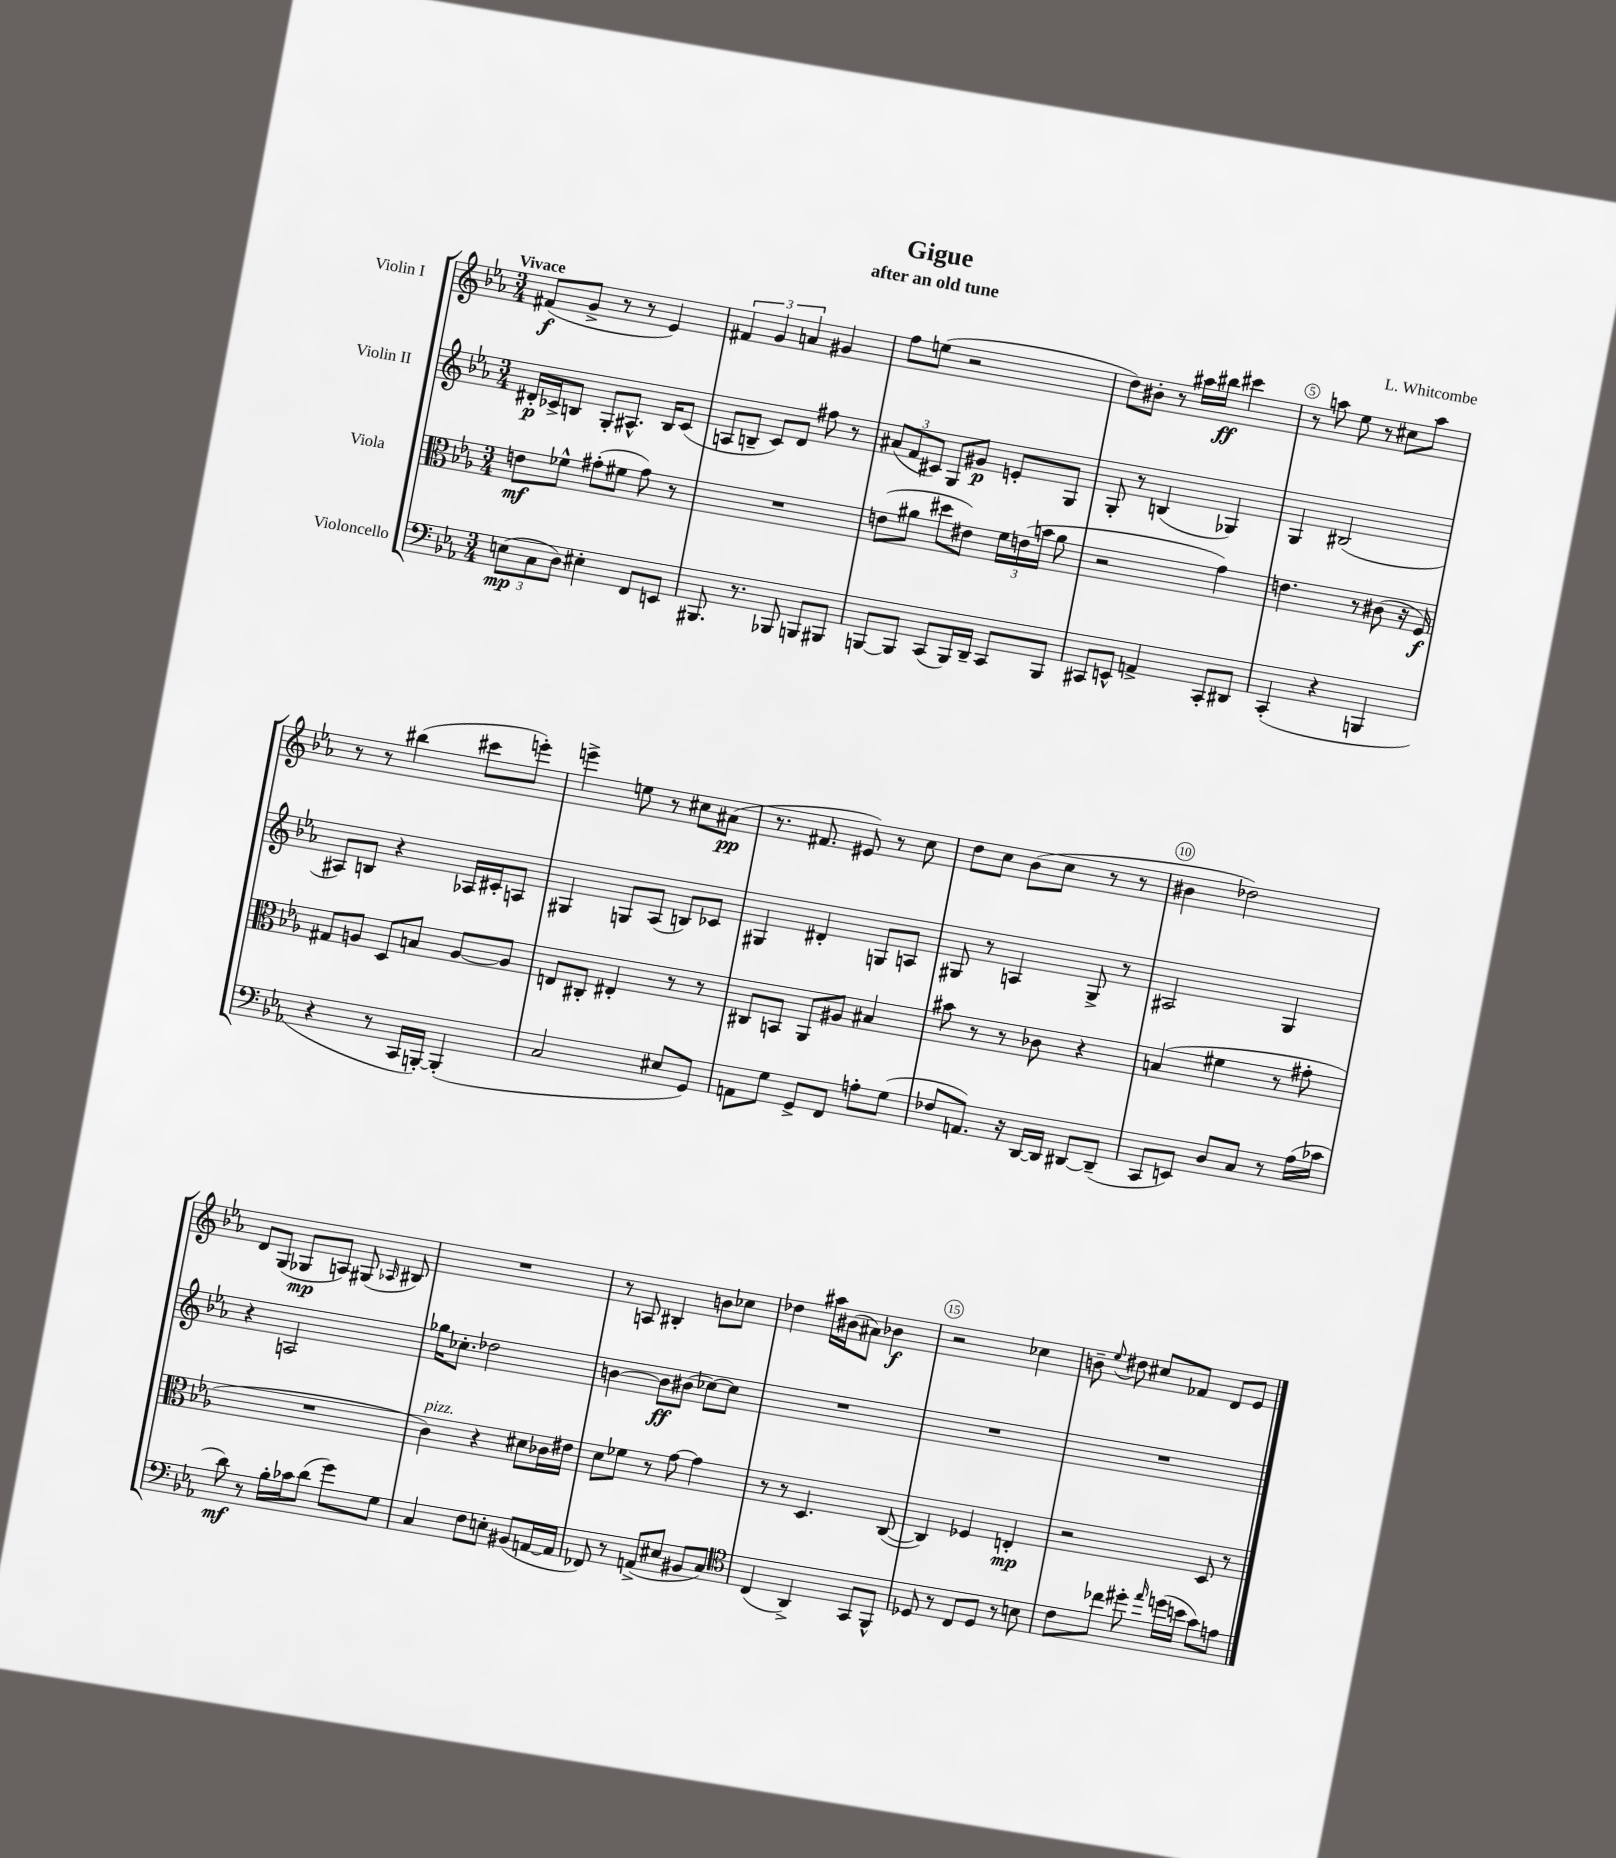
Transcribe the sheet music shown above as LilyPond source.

\header { title = "Gigue" composer = "L. Whitcombe" subtitle = "after an old tune" }
<<
\new StaffGroup <<
\new Staff = "s0" \with { instrumentName = "Violin I" } {
    \clef treble \key ees \major \numericTimeSignature \time 3/4 \tempo "Vivace"
    \autoBeamOff fis'8[\f( g'8]-> r8 r8 ees'4) |
    \tuplet 3/2 { fis'4 g'4 a'4 } gis'4 |
    f''8[ e''8]( r2 |
    d''8[) bis'8]-. r8 ais''16[ bis''16]\ff cis'''4 |
    r8 a''8 ees''8 r8 cis''8[ a''8] |
    r8 r8 bis''4( cis'''8[ e'''8]-.) |
    e'''4-> e''8 r8 cis''8[ ais'8]\pp( |
    r8. fis'8. eis'8) r8 c''8 |
    d''8[ c''8] bes'8[( c''8] r8 r8 |
    bis'4 des''2) |
    d'8[ g8]( ges8[\mp a8]) gis8( \grace { aes16 } bis8) |
    R2. |
    r8 a8 bis4-. b'8[ ces''8] |
    des''4 ais''16[ bis'16( ais'8]) bes'4\f |
    r2 ces''4 |
    b'8-- \appoggiatura { ees''8 } dis''8 cis''8[ fes'8] d'8[ ees'8] \bar "|." |
}
\new Staff = "s1" \with { instrumentName = "Violin II" } {
    \clef treble \key ees \major \numericTimeSignature \time 3/4
    \autoBeamOff dis'16[-.\p ces'16-> b8] g8[-. ais8.]-^ b16[ ces'8]( |
    a8[ b8]-- c'8[) d'8] fis''8 r8 |
    \tuplet 3/2 { ais'8[( f'8 cis'8]) } g8[ gis'8]\p e'8[-. g8] |
    g8-. r8 b4( ges4) |
    g4 bis2( |
    ais8[) b8] r4 aes16[ cis'16-. a8] |
    gis4 g8[ aes8]( b8[) ces'8] |
    gis4 dis'4-. g8[ a8] |
    gis8 r8 a4 gis8-> r8 |
    ais2 g4 |
    r4 a2 |
    ges''16[ ces''8.]-. des''2 |
    b'4~ b'8[\ff bis'8]( ces''8[~) ces''8] |
    R2. |
    R2. |
    R2. \bar "|." |
}
\new Staff = "s2" \with { instrumentName = "Viola" } {
    \clef alto \key ees \major \numericTimeSignature \time 3/4
    \autoBeamOff e'8[\mf fes'8]-^ gis'8[-.( fis'8] gis'8) r8 |
    R2. |
    e'8[( ais'8] dis''8[ eis'8]) \tuplet 3/2 { f'16[ e'16( b'16] } ais'8 |
    r2 g'4) |
    e'4. r8 cis'8( r16 f16\f) |
    gis8[ a8] d8[ b8] a8[~ a8] |
    e8[ cis8]-. eis4-. r8 r8 |
    cis8[ b,8] aes,8[ ais8] bis4 |
    bis'8 r8 r8 ces'8 r4 |
    b4( fis'4 r8 gis'8-. |
    R2. |
    c'4^\markup { \italic "pizz." }) r4 dis'8[ ces'16 eis'16] |
    d'8[ fes'8] r8 g'8~ g'4 |
    r8 r8 d4. c8~( |
    c4) fes4 e4-.\mp |
    r2 d8 r8 \bar "|." |
}
\new Staff = "s3" \with { instrumentName = "Violoncello" } {
    \clef bass \key ees \major \numericTimeSignature \time 3/4
    \autoBeamOff \tuplet 3/2 { e8[\mp( c8 d8]) } eis4-. f,8[ e,8] |
    bis,,8. r8. bes,,8 b,,8[ bis,,8] |
    b,,8[~ b,,8] c,8[( b,,16) d,16]-- c,8[ b,,8] |
    cis,8[ e,8]-^ a,4-> cis,8[-. dis,8] |
    c,4-.( r4 b,,4 |
    r4 r8 c,16[ b,,16]~-.) b,,4-.( |
    c2 eis8[ g,8]) |
    a,8[ g8] g,8[-> f,8] a8[-. g8]( |
    fes8[ a,8.]) r16 d,16[~ d,16] dis,8[~ dis,8]--( |
    c,8[ e,8]) d8[ c8] r8 aes16[( ces'16] |
    d'8\mf) r8 bes16[-. ces'16 d'8]( g'8[) g8] |
    c4 f8[ e8]-. bis,8[( a,16~ a,16] |
    fes,8) r8 a,8[->( eis8] bis,8[ c8]) |
    \clef tenor c4( aes,4->) g,8[ f,8]-^ |
    des8 r8 c8[ des8] r8 b8 |
    c'8[ ces''8] dis''8-. \grace { ees''16 } d''16[( b'16] g'8[) e'8] \bar "|." |
}
>>
>>
\layout { \context { \Score \override BarNumber.break-visibility = ##(#f #t #t) barNumberVisibility = #(every-nth-bar-number-visible 5) \override BarNumber.stencil = #(make-stencil-circler 0.1 0.3 ly:text-interface::print) } }
